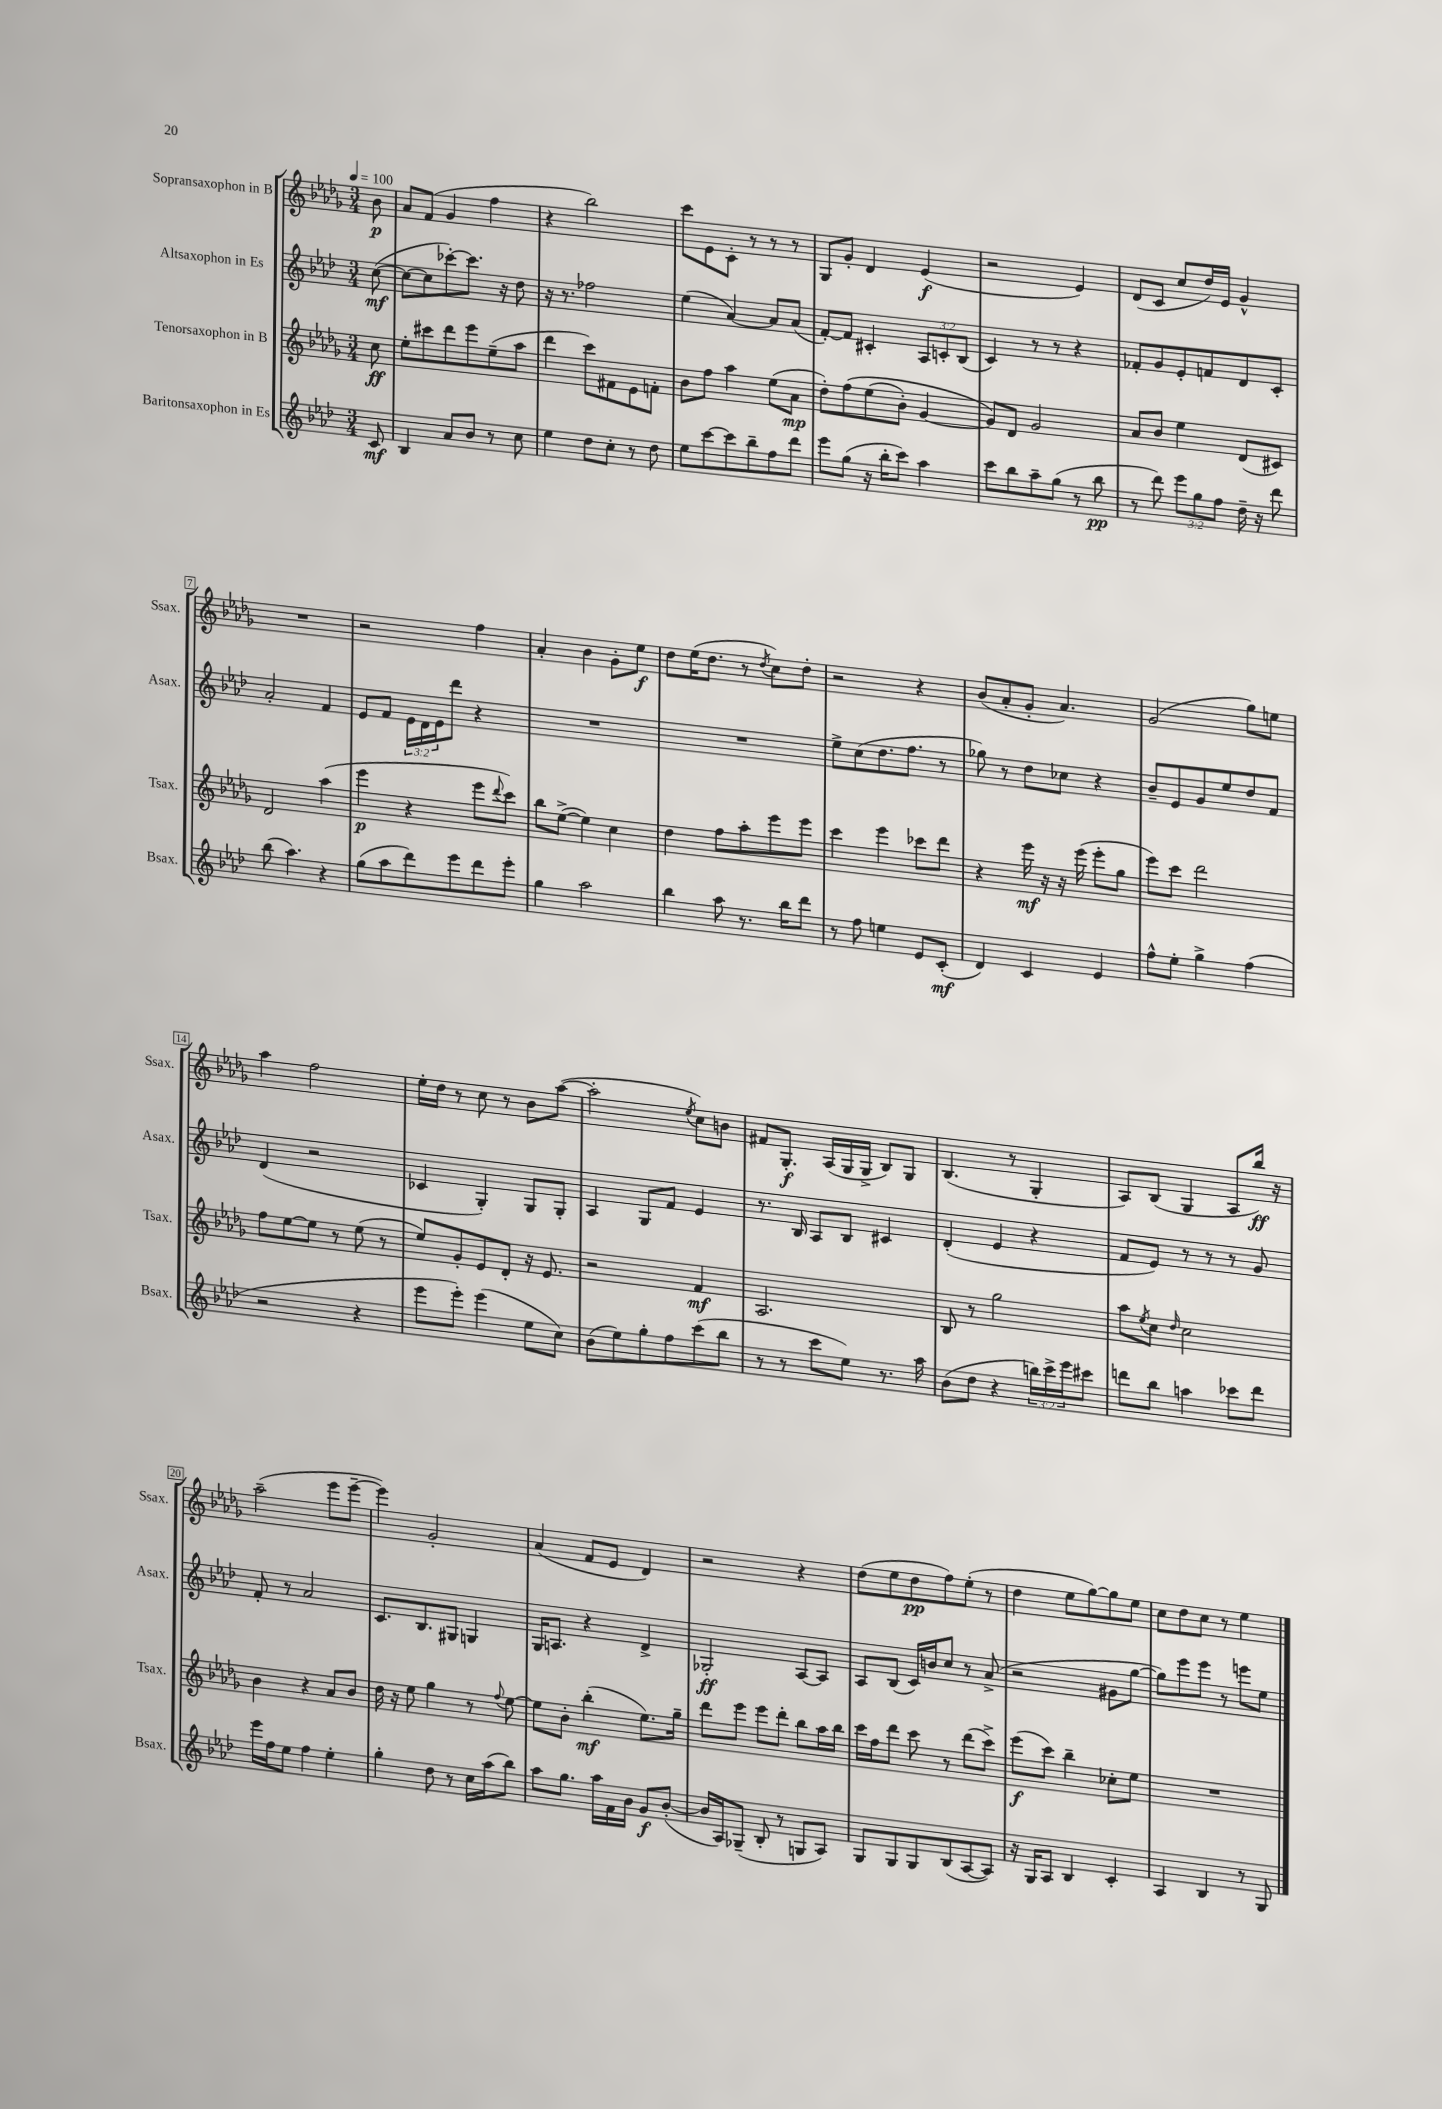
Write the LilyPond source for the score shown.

<<
\new StaffGroup <<
\new Staff = "s0" \with { instrumentName = "Sopransaxophon in B" shortInstrumentName = "Ssax." } {
    \clef treble \key des \major \numericTimeSignature \time 3/4 \partial 8 \tempo 4 = 100
    bes'8\p |
    aes'8 f'8( ges'4 f''4 |
    r4 bes''2) |
    c'''8 ees'8 c'8-. r8 r8 r8 |
    ges8 ges'8-. des'4 ees'4\f( |
    r2 ees'4) |
    des'8( c'8 c''8 des''16) ees'16 ges'4-^ |
    R2. |
    r2 f''4 |
    aes'4-. bes'4 ges'8-. ees''8\f |
    des''8 ees''16( des''8. r8 \acciaccatura { des''8 } c''8) des''8-. |
    r2 r4 |
    bes'8( aes'8-. ges'8-. aes'4.) |
    ges'2( ges''8) e''8 |
    aes''4 f''2 |
    ees''16-. des''16 r8 c''8 r8 bes'8 aes''8~( |
    aes''2-. \acciaccatura { ees''8 } c''8) b'8 |
    fis'8 ges8.-.\f aes16( ges16 ges16-> bes8) ges8 |
    bes4.( r8 ges4-. |
    aes8) bes8( ges4 aes8 bes''16\ff) r16 |
    aes''2--( ees'''8 ees'''8~-- |
    ees'''4) ges'2-. |
    aes'4( f'8 ees'8 des'4) |
    r2 r4 |
    des''8( ees''8 des''8\pp f''8) ees''8-.( r8 |
    des''4 ees''8 ges''8~) ges''8 ees''8 |
    c''8 des''8 c''8 r8 ees''4 \bar "|." |
}
\new Staff = "s1" \with { instrumentName = "Altsaxophon in Es" shortInstrumentName = "Asax." } {
    \clef treble \key aes \major \numericTimeSignature \time 3/4 \override Staff.TupletNumber.text = #tuplet-number::calc-fraction-text \partial 8
    c''8~\mf( |
    c''8~ c''8 ces'''8~-.) ces'''8. r16 des''8 |
    r16 r8. fes''2 |
    ees''4( aes'4~) aes'8 aes'8( |
    f'8~-.) f'8 cis'4-. \tuplet 3/2 { aes8 c'8-. bes8( } |
    c'4) r8 r8 r4 |
    fes'8-. g'8 ees'8-. f'8 des'8 c'8-. |
    aes'2-. f'4 |
    ees'8 f'8 \tuplet 3/2 { ees'16 des'16 ees'16 } des'''8 r4 |
    R2. |
    R2. |
    ees''8-> c''8( des''8. f''8. r8 |
    ges''8) r8 des''8 ces''8 r4 |
    bes'8-- ees'8 g'8 ees''8 des''8 f'8 |
    des'4( r2 |
    ces'4 g4-.) g8 g8-. |
    aes4 g8 f'8 ees'4 |
    r8. bes16 aes8 bes8 cis'4 |
    des'4-.( ees'4 r4 |
    f'8 ees'8) r8 r8 r8 g'8 |
    f'8-. r8 aes'2 |
    c'8. bes8. gis8 g4 |
    g16 a8. r4 des'4-> |
    ges2-.\ff aes8~ aes8 |
    aes8 bes8( c'16) b'16 c''8 r8 aes'8->( |
    r2 gis'8 g''8~ |
    g''8) ees'''8 ees'''8 r8 e'''8 ees''8 \bar "|." |
}
\new Staff = "s2" \with { instrumentName = "Tenorsaxophon in B" shortInstrumentName = "Tsax." } {
    \clef treble \key des \major \numericTimeSignature \time 3/4 \partial 8
    c''8\ff |
    ees''8-. cis'''8 des'''8 ees'''8 ees''8--( aes''8 |
    des'''4 c'''8) fis'8 ees'8 f'8-. |
    bes'8 f''8 aes''4 ees''8( aes'8\mp |
    des''8-.) f''8\( ees''8( bes'8-.) ges'4~ |
    ges'8\) des'8 ges'2 |
    aes'8 bes'8 ees''4 des'8( cis'8) |
    des'2 aes''4( |
    ees'''4\p r4 ees'''8 \appoggiatura { des'''8 } c'''8) |
    bes''8 ees''8~->( ees''4) c''4 |
    des''4 f''8 aes''8-. ees'''8 ees'''8 |
    c'''4 ees'''4 ces'''8 des'''8 |
    r4 ees'''16\mf r16 r16 ees'''16( ees'''8-. ges''8 |
    ees'''8) c'''8 des'''2 |
    f''8 ees''8~ ees''8 r8 ees''8( r8 |
    ees''8) ges'8-. ees'8 des'8-. r16 ees'8. |
    r2 f'4\mf |
    aes2. |
    bes8 r8 ges''2 |
    aes''8 \acciaccatura { ees''8 } c''8 \grace { des''16 } c''2 |
    bes'4 r4 aes'8 bes'8 |
    des''16 r16 ees''8 ges''4 r8 \appoggiatura { f''8 } ees''8~ |
    ees''8 bes'8-. bes''4-.\mf( ees''8.) ges''16-- |
    des'''8 ees'''8 ees'''8 des'''8-. bes''8 aes''16 bes''16 |
    c'''16 f''16 des'''8 c'''8 r8 des'''8( c'''8->) |
    ees'''8\f( c'''8) bes''4-- ces''8-. ees''8 |
    R2. \bar "|." |
}
\new Staff = "s3" \with { instrumentName = "Baritonsaxophon in Es" shortInstrumentName = "Bsax." } {
    \clef treble \key aes \major \numericTimeSignature \time 3/4 \override Staff.TupletNumber.text = #tuplet-number::calc-fraction-text \partial 8
    c'8\mf |
    bes4 aes'8 bes'8 r8 c''8 |
    ees''4 des''8 c''8-. r8 des''8 |
    ees''8 c'''8~ c'''8 bes''8-- f''8 des'''8 |
    ees'''8 g''8( r16 bes''16-. c'''8) aes''4 |
    c'''8 bes''8 aes''8-- g''8( r8 bes''8\pp |
    r8 des'''8) \tuplet 3/2 { ees'''8 g''8 f''8 } des''16-- r16 des'''8 |
    bes''8( aes''4.) r4 |
    g''8( aes''8 des'''8) ees'''8 des'''8 ees'''8-. |
    g''4 aes''2 |
    bes''4 aes''8 r8. bes''16 des'''8 |
    r8 f''8 e''4 ees'8 c'8-.\mf( |
    des'4) c'4 ees'4 |
    f''8-^ ees''8-. g''4-> f''4( |
    r2 r4 |
    ees'''8 ees'''8-.) ees'''4( ees''8 c''8) |
    bes'8( ees''8) g''8-. f''8 c'''8( bes''8 |
    r8 r8 c'''8 ees''8) r8. aes''16 |
    bes'8( des''8 r4 \tuplet 3/2 { b''16) c'''16-> ees'''16 } cis'''8 |
    d'''8 bes''8 a''4 ces'''8 d'''8 |
    ees'''16 f''16 ees''8 f''4 ees''4-. |
    g''4-. des''8 r8 c''16 aes''16( bes''8) |
    aes''8 g''8. aes''16 f'16 bes'16 g'8\f bes'8~-.( |
    bes'16 aes16) ges8--( bes8-. r8 g8 aes8) |
    g8 g8 g8 bes8( aes8~ aes8) |
    r16 g16 aes8 bes4 c'4-. |
    aes4 bes4 r8 g8 \bar "|." |
}
>>
>>
\layout { \context { \Score \override BarNumber.stencil = #(make-stencil-boxer 0.1 0.3 ly:text-interface::print) } }
